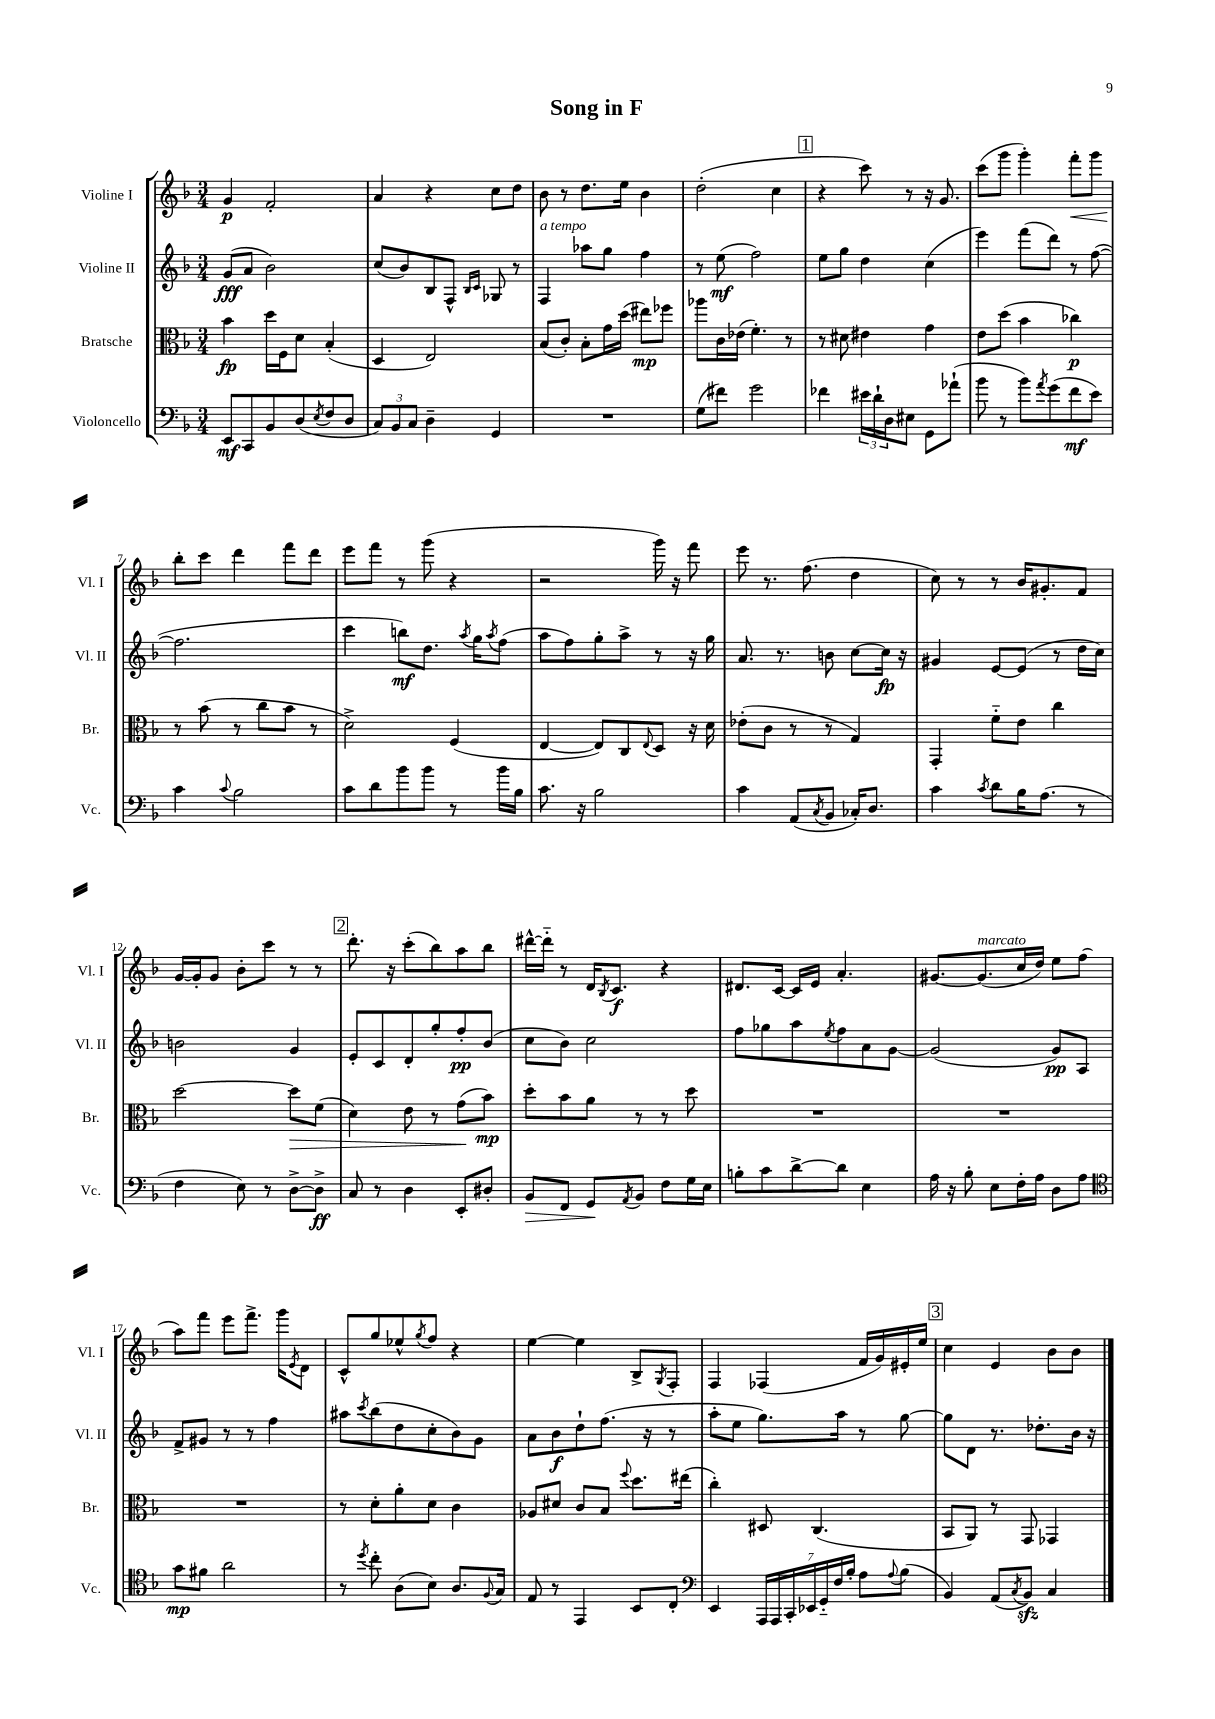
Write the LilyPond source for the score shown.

\header { title = "Song in F" }
<<
\new StaffGroup <<
\new Staff = "s0" \with { instrumentName = "Violine I" shortInstrumentName = "Vl. I" } {
    \clef treble \key f \major \numericTimeSignature \time 3/4
    g'4\p f'2-. |
    a'4 r4 c''8 d''8 |
    bes'8 r8 d''8. e''16 bes'4 |
    d''2-.( c''4 |
    \mark \markup { \box "1" } r4 c'''8) r8 r16 g'8. |
    c'''8( g'''8 g'''4-.) f'''8-.\< g'''8 |
    bes''8-.\! c'''8 d'''4 f'''8 d'''8 |
    e'''8 f'''8 r8 g'''8( r4 |
    r2 g'''16) r16 f'''8 |
    e'''8 r8. f''8.( d''4 |
    c''8) r8 r8 bes'16 gis'8.-. f'8 |
    g'16~ g'16-. g'8 bes'8-. c'''8 r8 r8 |
    \mark \markup { \box "2" } d'''8.-. r16 c'''8-.( bes''8) a''8 bes''8 |
    dis'''16~-^ dis'''16-_ r8 d'16 \acciaccatura { bes8 } c'8.\f r4 |
    dis'8. c'16~ c'16 e'16 a'4.-. |
    gis'8.~ gis'8.^\markup { \italic "marcato" }( c''16 d''16) e''8 f''8( |
    a''8) f'''8 e'''8 f'''8.-> g'''16 \acciaccatura { e'8 } d'8 |
    c'8-^ g''8 ees''8-^ \acciaccatura { g''8 } f''8 r4 |
    e''4~ e''4 bes8-> \acciaccatura { g8 } f8-. |
    f4 fes4( f'16 g'16) eis'16-. e''16 |
    \mark \markup { \box "3" } c''4 e'4 bes'8 bes'8 \bar "|." |
}
\new Staff = "s1" \with { instrumentName = "Violine II" shortInstrumentName = "Vl. II" } {
    \clef treble \key f \major \numericTimeSignature \time 3/4
    g'8\fff( a'8 bes'2) |
    c''8( bes'8) bes8 f8-^ \grace { bes16 c'16 } ges8 r8 |
    f4^\markup { \italic "a tempo" } aes''8 g''8 f''4 |
    r8 e''8\mf( f''2) |
    \mark \markup { \box "1" } e''8 g''8 d''4 c''4( |
    e'''4) f'''8( d'''8) r8 f''8~( |
    f''2. |
    c'''4 b''8\mf) d''8. \acciaccatura { a''8 } g''16 \acciaccatura { a''8 } f''8( |
    a''8 f''8) g''8-. a''8-> r8 r16 g''16 |
    a'8. r8. b'8 c''8~ c''16\fp r16 |
    gis'4 e'8~ e'8( r8 d''16 c''16) |
    b'2 g'4 |
    \mark \markup { \box "2" } e'8-. c'8 d'8-. g''8-. f''8-.\pp bes'8( |
    c''8 bes'8) c''2 |
    f''8 ges''8 a''8 \acciaccatura { e''8 } f''8 a'8 g'8~ |
    g'2( g'8\pp) a8 |
    f'8-> gis'8 r8 r8 f''4 |
    ais''8 \acciaccatura { c'''8 } bes''8( d''8 c''8-. bes'8) g'8 |
    a'8 bes'8\f d''8-! f''8.( r16 r8 |
    a''8-. e''8 g''8.) a''16 r8 g''8~ |
    \mark \markup { \box "3" } g''8 d'8 r8. des''8.-. bes'16 r16 \bar "|." |
}
\new Staff = "s2" \with { instrumentName = "Bratsche" shortInstrumentName = "Br." } {
    \clef alto \key f \major \numericTimeSignature \time 3/4
    bes'4\fp d''16 f16 d'8 bes4-.( |
    d4 e2) |
    bes8( c'8-.) bes8-. g'16 d''16( eis''8\mp) fes''8 |
    aes''8 c'16 ees'16( f'4.-.) r8 |
    \mark \markup { \box "1" } r8 dis'8 eis'4 g'4 |
    e'8 d''8( bes'4 ces''4\p) |
    r8 bes'8( r8 c''8 bes'8 r8 |
    d'2->) f4( |
    e4~ e8) c8 \appoggiatura { e8 } d8 r16 d'16 |
    ees'8-.( c'8 r8 r8 g4) |
    g,4-. f'8-_ e'8 c''4 |
    d''2~ d''8\> f'8( |
    \mark \markup { \box "2" } d'4) e'8 r8 g'8\!( bes'8\mp) |
    d''8-. bes'8 a'8 r8 r8 d''8 |
    R2. |
    R2. |
    R2. |
    r8 d'8-. a'8-. d'8 c'4 |
    aes8 dis'8 c'8 bes8 \appoggiatura { f''8 } d''8. eis''16( |
    c''4-.) dis8 c4.( |
    \mark \markup { \box "3" } bes,8 a,8) r8 g,8 ges,4 \bar "|." |
}
\new Staff = "s3" \with { instrumentName = "Violoncello" shortInstrumentName = "Vc." } {
    \clef bass \key f \major \numericTimeSignature \time 3/4
    e,8\mf c,8 bes,8 d8( \acciaccatura { e8 } f8 d8 |
    \tuplet 3/2 { c8) bes,8 c8 } d4-- g,4 |
    R2. |
    g8( fis'8) g'2 |
    \mark \markup { \box "1" } fes'4 \tuplet 3/2 { eis'16 d'16-! d16 } eis8 g,8 aes'8-!( |
    bes'8 r8 bes'8) \acciaccatura { a'8 } g'8( f'8\mf e'8) |
    c'4 \appoggiatura { c'8 } bes2 |
    c'8 d'8 bes'8 bes'8 r8 bes'16 bes16 |
    c'8. r16 bes2 |
    c'4 a,8( \acciaccatura { c8 } bes,8 ces16-.) d8. |
    c'4 \acciaccatura { c'8 } d'8 bes16 a8.( r8 |
    f4 e8) r8 d8~-> d8->\ff |
    \mark \markup { \box "2" } c8 r8 d4 e,8-. dis8-. |
    bes,8\> f,8 g,8\! \acciaccatura { a,8 } bes,8 f8 g16 e16 |
    b8-. c'8 d'8~-> d'8 e4 |
    a16 r16 bes8-. e8 f16-. a16 d8 a8 |
    \clef tenor g'8\mp fis'8 a'2 |
    r8 \acciaccatura { d''8 } c''8-. a8( bes8) a8. \appoggiatura { f8 } g16 |
    e8 r8 e,4 bes,8 c8-. |
    \clef bass e,4 \tuplet 7/4 { a,,16 a,,16 c,16-. ees,16 g,16-_ f16 bes16-. } a8 \appoggiatura { a8 } bes8( |
    \mark \markup { \box "3" } bes,4) a,8( \acciaccatura { c8 } bes,8\sfz) c4 \bar "|." |
}
>>
>>
